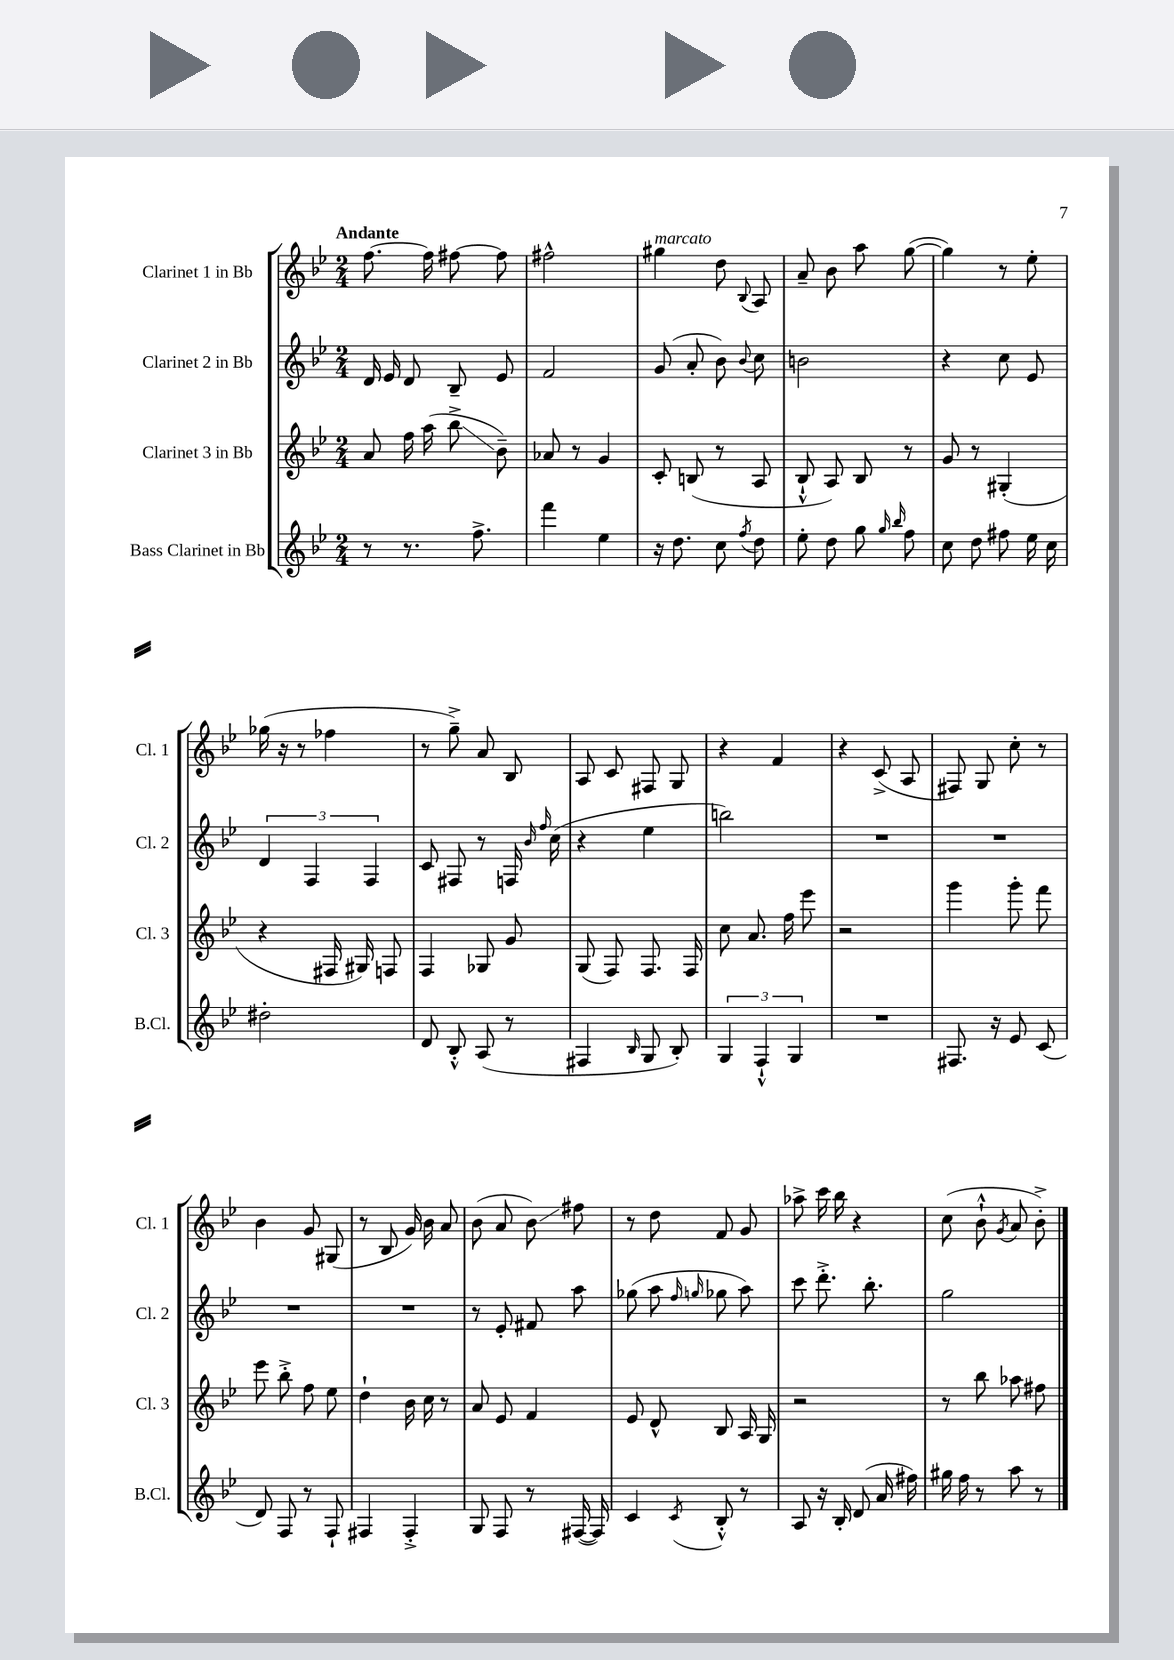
<<
\new StaffGroup <<
\new Staff = "s0" \with { instrumentName = "Clarinet 1 in Bb" shortInstrumentName = "Cl. 1" } {
    \clef treble \key bes \major \numericTimeSignature \time 2/4 \tempo "Andante"
    \autoBeamOff f''8.~ f''16 fis''8~ fis''8 |
    fis''2-^ |
    gis''4^\markup { \italic "marcato" } d''8 \appoggiatura { bes8 } a8 |
    a'8-- bes'8 a''8 g''8~( |
    g''4) r8 ees''8-. |
    ges''16( r16 r8 fes''4 |
    r8 g''8--->) a'8 bes8 |
    a8 c'8 fis8 g8 |
    r4 f'4 |
    r4 c'8->( a8 |
    fis8) g8 c''8-. r8 |
    bes'4 g'8 gis8( |
    r8 bes8 g'16) bes'16 a'8 |
    bes'8( a'8 bes'8\glissando) fis''8 |
    r8 d''8 f'8 g'8 |
    aes''8-> c'''16 bes''16 r4 |
    c''8( bes'8-!-^ \acciaccatura { g'8 } a'8 bes'8-.->) \bar "|." |
}
\new Staff = "s1" \with { instrumentName = "Clarinet 2 in Bb" shortInstrumentName = "Cl. 2" } {
    \clef treble \key bes \major \numericTimeSignature \time 2/4
    \autoBeamOff d'16 ees'16 d'8 bes8-- ees'8 |
    f'2 |
    g'8( a'8-. bes'8) \appoggiatura { bes'8 } c''8 |
    b'2 |
    r4 c''8 ees'8 |
    \tuplet 3/2 { d'4 f4 f4 } |
    c'8 fis8 r8 f16 \grace { bes'16 f''16 } c''16( |
    r4 ees''4 |
    b''2) |
    R2 |
    R2 |
    R2 |
    R2 |
    r8 ees'8-. fis'8 a''8 |
    ges''8( a''8 \grace { f''16 g''16 } ges''8 a''8) |
    c'''8 d'''8.-.-> bes''8.-. |
    g''2 \bar "|." |
}
\new Staff = "s2" \with { instrumentName = "Clarinet 3 in Bb" shortInstrumentName = "Cl. 3" } {
    \clef treble \key bes \major \numericTimeSignature \time 2/4
    \autoBeamOff a'8 f''16 a''16( bes''8->\glissando bes'8--) |
    aes'8 r8 g'4 |
    c'8-. b8( r8 a8 |
    bes8-!-^ a8) bes8 r8 |
    g'8 r8 gis4-.( |
    r4 fis16 gis16) f8 |
    f4 ges8 g'8 |
    g8( f8) f8. f16 |
    c''8 a'8. f''16 ees'''8 |
    r2 |
    g'''4 g'''8-. f'''8 |
    ees'''8 bes''8-.-> f''8 ees''8 |
    d''4-! bes'16 c''16 r8 |
    a'8 ees'8 f'4 |
    ees'8 d'8-^ bes8 a16 g16 |
    r2 |
    r8 bes''8 aes''8 fis''8 \bar "|." |
}
\new Staff = "s3" \with { instrumentName = "Bass Clarinet in Bb" shortInstrumentName = "B.Cl." } {
    \clef treble \key bes \major \numericTimeSignature \time 2/4
    \autoBeamOff r8 r8. f''8.-> |
    f'''4 ees''4 |
    r16 d''8. c''8 \acciaccatura { f''8 } d''8 |
    ees''8-. d''8 g''8 \grace { g''16 bes''16 } f''8 |
    c''8 d''8 fis''8 ees''16 c''16 |
    dis''2-. |
    d'8 bes8-.-^ a8( r8 |
    fis4 \grace { bes16 } g8 bes8-.) |
    \tuplet 3/2 { g4 f4-!-^ g4 } |
    R2 |
    fis8. r16 ees'8 c'8( |
    d'8) f8 r8 f8-! |
    fis4 fis4-.-> |
    g8 f8 r8 fis16~( fis16) |
    c'4 \acciaccatura { c'8 } bes8-.-^ r8 |
    a8 r16 bes16-. d'8( a'16 fis''16) |
    gis''16 f''16 r8 a''8 r8 \bar "|." |
}
>>
>>
\layout { \context { \Score \remove "Bar_number_engraver" } }
